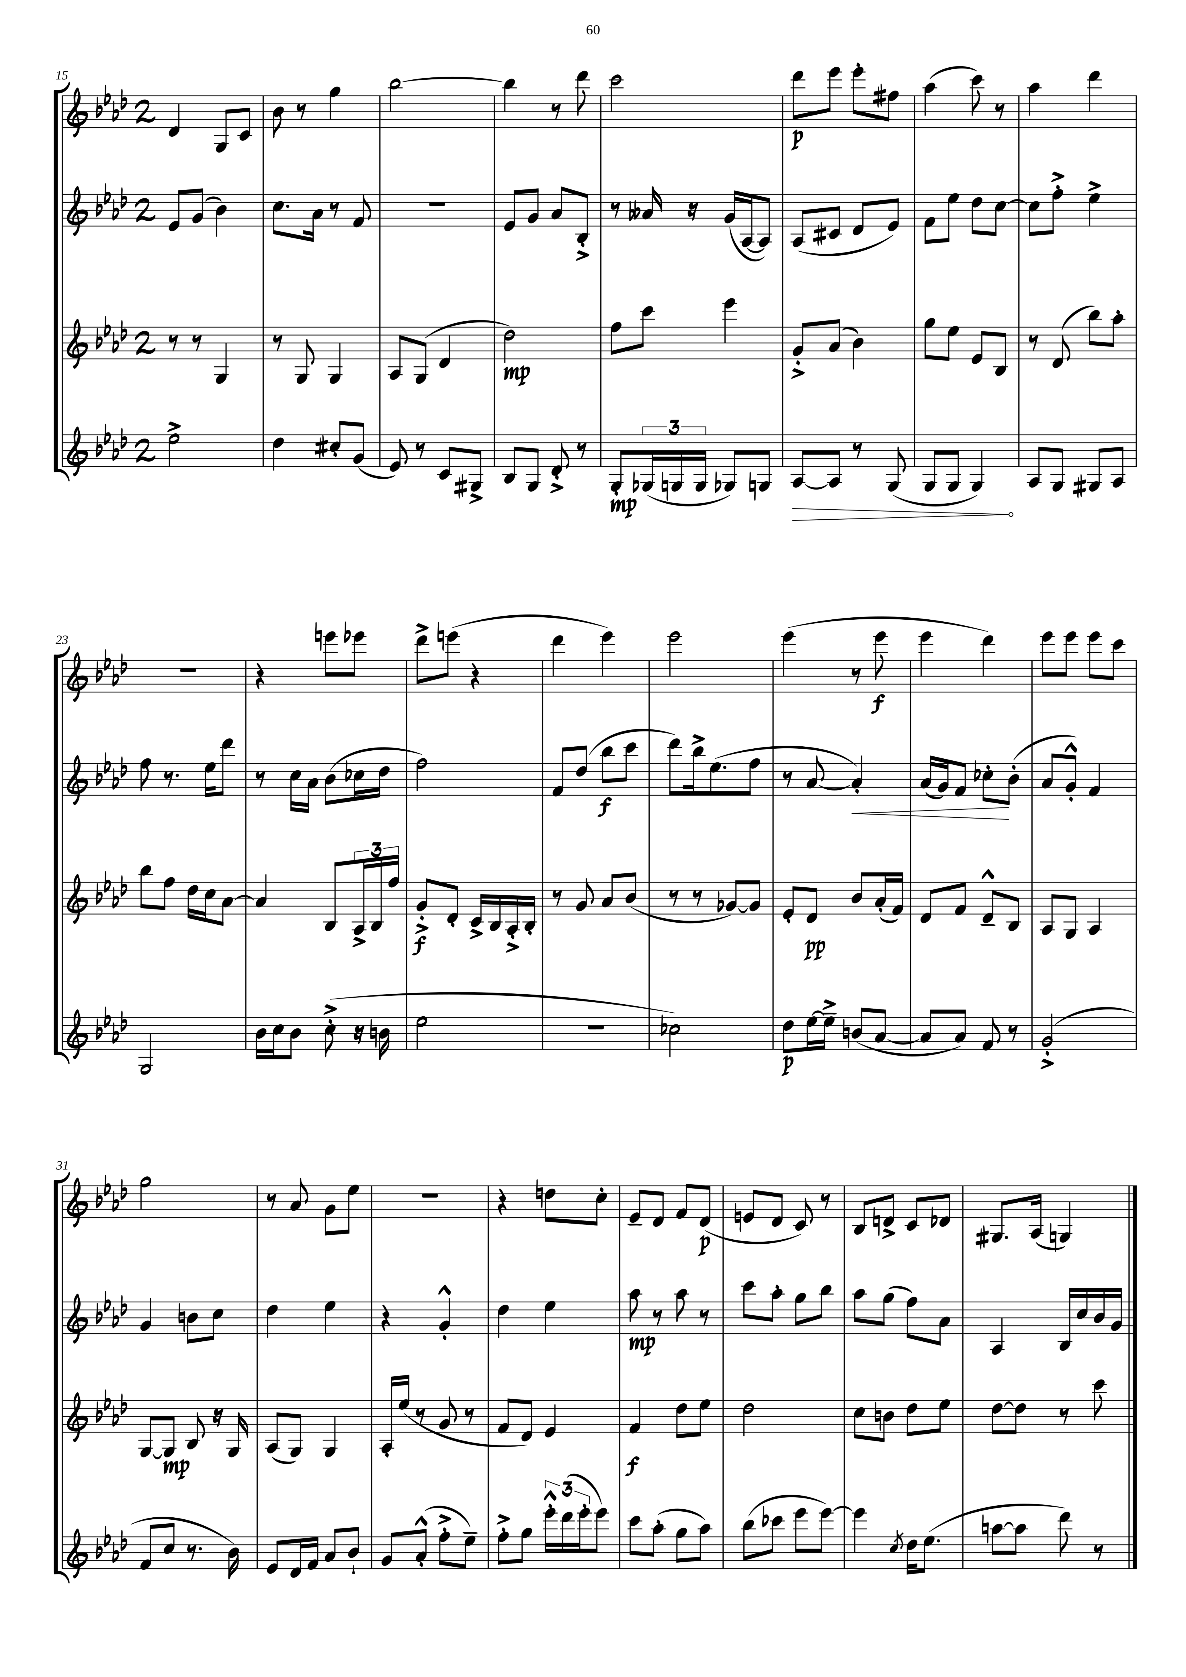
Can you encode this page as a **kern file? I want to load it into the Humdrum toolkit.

**kern	**kern	**kern	**kern
*staff4	*staff3	*staff2	*staff1
*clefG2	*clefG2	*clefG2	*clefG2
*k[b-e-a-d-]	*k[b-e-a-d-]	*k[b-e-a-d-]	*k[b-e-a-d-]
*M2/4	*M2/4	*M2/4	*M2/4
2ee-^	8r	8e-	4d-
.	8r	(8g	.
.	4G	4b-)	8G
.	.	.	8c
=	=	=	=
4dd-	8r	8.cc	8b-
.	8G	.	8r
.	.	16a-	.
8cc#'	4G	8r	4gg
(8g	.	8f	.
=	=	=	=
8e-)	8A-	2r	[2bb-
8r	(8G	.	.
8c	4d-	.	.
8G#^	.	.	.
=	=	=	=
8B-	2dd-)	8e-	4bb-]
8G	.	8g	.
8d-'^	.	8a-	8r
8r	.	8B-'^	8ddd-
=	=	=	=
8G'	8ff	8r	2ccc
(24G-	8ccc	16a--	.
24G	.	.	.
.	.	16r	.
24G	.	.	.
8G-)	4eee-	(16g	.
.	.	[16A-	.
8G	.	8A-])	.
=	=	=	=
[8A-	8g'^	(8A-	8ddd-
8A-]	(8a-	8c#	8eee-
8r	4b-)	8d-	8eee-'
(8G	.	8e-)	8ff#
=	=	=	=
8G	8gg	8f	(4aa-
8G	8ee-	8ee-	.
4G)	8e-	8dd-	8ccc)
.	8B-	[8cc	8r
=	=	=	=
8A-	8r	8cc]	4aa-
8G	(8d-	8ff'^	.
8G#	8bb-)	4ee-^	4ddd-
8A-	8aa-'	.	.
=	=	=	=
2G	8bb-	8ff	2r
.	8ff	8.r	.
.	16dd-	.	.
.	16cc	16ee-	.
.	[8a-	8ddd-	.
=	=	=	=
16b-	4a-]	8r	4r
16cc	.	.	.
8b-	.	16cc	.
.	.	16a-	.
(8cc'^	8B-	(8b-	8eee
16r	24A-^	16cc-	8eee-
.	24B-	.	.
16b	.	16dd-	.
.	24ff	.	.
=	=	=	=
2ee-	8g'^	2ff)	8ddd-^
.	8d-'	.	(8eee
.	16c^	.	4r
.	16B-	.	.
.	16A-'^	.	.
.	16B-'	.	.
=	=	=	=
2r	8r	8f	4ddd-
.	8g	(8dd-	.
.	8a-	8bb-	4eee-)
.	(8b-	8ccc	.
=	=	=	=
2cc-)	8r	8ddd-)	2eee-
.	8r	16bb-^	.
.	.	(8.ee-	.
.	[8g-)	.	.
.	8g-]	8ff	.
=	=	=	=
8dd-	8e-'	8r	(4eee-
[16ee-	8d-	[8a-	.
16ee-~^]	.	.	.
(8b	8b-	4a-'])	8r
[8a-	(16a-'	.	8eee-
.	16f)	.	.
=	=	=	=
8a-]	8d-	(16a-	4eee-
.	.	16g)	.
8a-)	8f	8f	.
8f	8d-~^^	8cc-'	4ddd-)
8r	8B-	(8b-'	.
=	=	=	=
(2g'^	8A-	8a-	8eee-
.	8G	8g'^^)	8eee-
.	4A-	4f	8eee-
.	.	.	8ccc
=	=	=	=
8f	[8G	4g	2gg
8cc	8G]	.	.
8.r	8B-	8b	.
.	16r	8cc	.
16b-)	16G	.	.
=	=	=	=
8e-	(8A-	4dd-	8r
16d-	8G)	.	8a-
16f	.	.	.
8a-	4G	4ee-	8g
8b-`	.	.	8ee-
=	=	=	=
8g	16A-'	4r	2r
.	(16ee-	.	.
(8a-'^^	8r	.	.
8ff'^	8g	4g'^^	.
8ee-~)	8r	.	.
=	=	=	=
8ff'^	8f	4dd-	4r
8gg	8d-)	.	.
24eee-'^^	4e-	4ee-	8dd
(24ddd-	.	.	.
24eee-'	.	.	.
8eee-)	.	.	8cc'
=	=	=	=
8ccc	4f	8aa-	8e-~
(8aa-'	.	8r	8d-
8gg	8dd-	8aa-	8f
8aa-)	8ee-	8r	(8d-
=	=	=	=
(8bb-	2dd-	8ccc	8e
8ccc-	.	8aa-'	8d-
8eee-	.	8gg	8c)
[8eee-)	.	8bb-	8r
=	=	=	=
4eee-]	8cc	8aa-	8B-
.	8b	(8gg	8d^
8qcc	.	.	.
16dd-	8dd-	8ff)	8c
(8.ee-	.	.	.
.	8ee-	8a-	8d-
=	=	=	=
[8aa	[8dd-	4A-	8.G#
8aa]	8dd-]	.	.
.	.	.	(16A-
8ddd-)	8r	16B-	4G)
.	.	16cc	.
8r	8ccc	16b-	.
.	.	16g	.
==	==	==	==
*-	*-	*-	*-
